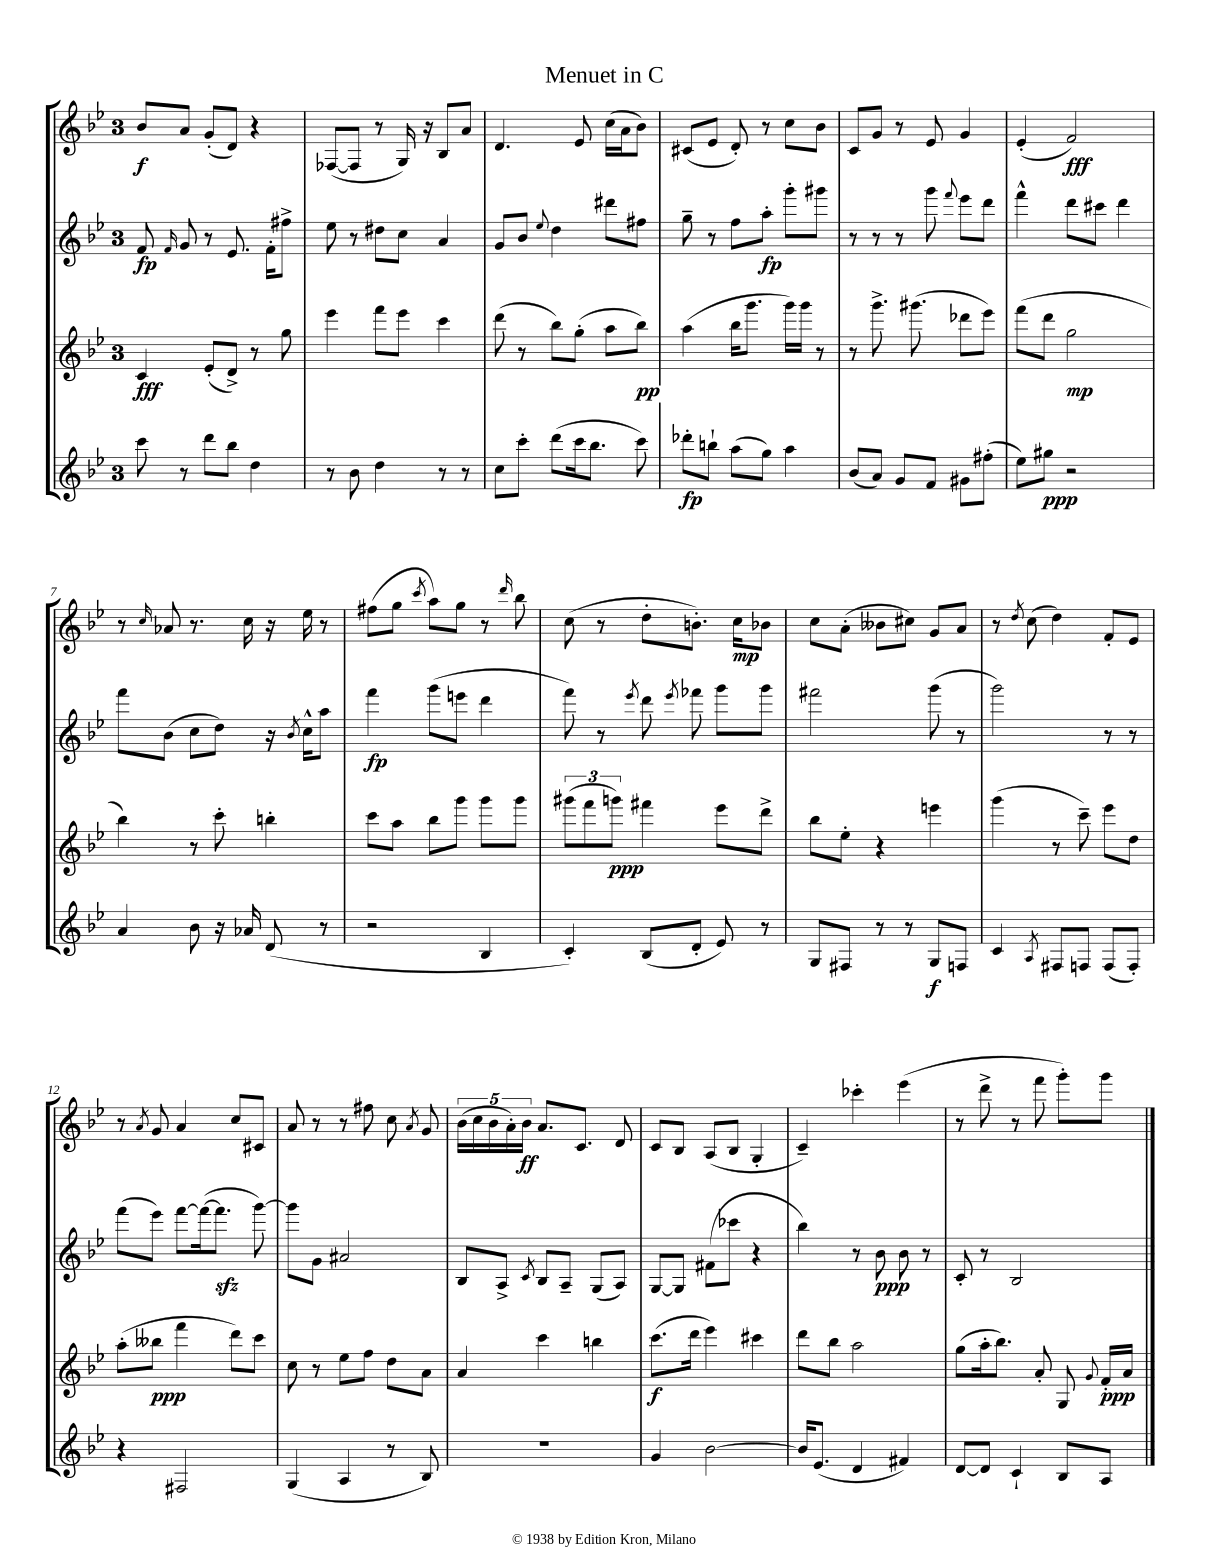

**kern	**kern	**kern	**kern
*staff4	*staff3	*staff2	*staff1
*clefG2	*clefG2	*clefG2	*clefG2
*k[b-e-]	*k[b-e-]	*k[b-e-]	*k[b-e-]
*M3/4	*M3/4	*M3/4	*M3/4
8ccc	4c	8f	8b-
.	.	16qqf	.
8r	.	8g	8a
8ddd	(8e-'	8r	(8g'
8bb-	8d^)	8.e-	8d)
4dd	8r	.	4r
.	.	16f'	.
.	8gg	8ff#^	.
=	=	=	=
8r	4eee-	8ee-	([8F-
8b-	.	8r	8F-]
4dd	8fff	8dd#	8r
.	8eee-	8cc	16G)
.	.	.	16r
8r	4ccc	4a	8B-
8r	.	.	8a
=	=	=	=
8cc	(8ddd	8g	4.d
8ccc'	8r	8b-	.
.	.	8qqee-	.
(8ddd	8bb-)	4dd	.
16ccc	(8gg'	.	8e-
8.bb-	.	.	.
.	8aa	8ddd#	(16cc
.	.	.	16a
8ccc)	8bb-)	8ff#	8b-)
=	=	=	=
8ddd-'	(4aa	8gg~	(8c#
8bb`	.	8r	8e-
(8aa	16bb-	8ff	8d')
.	8.ggg	.	.
8gg)	.	8aa'	8r
4aa	16ggg)	8ggg'	8cc
.	16ggg	.	.
.	8r	8ggg#	8b-
=	=	=	=
(8b-	8r	8r	8c
8a)	8.ggg^	8r	8g
8g	.	8r	8r
.	(8.ggg#	.	.
8f	.	8ggg	8e-
.	.	8qqfff	.
8g#	8ddd-	8eee-	4g
(8ff#'	8eee-)	8ddd	.
=	=	=	=
8ee-)	(8fff	4fff^^	(4e-'
8gg#	8ddd	.	.
2r	2gg	8ddd	2f)
.	.	8ccc#	.
.	.	4ddd	.
=	=	=	=
4a	4bb-)	8fff	8r
.	.	.	16qqcc
.	.	(8b-	8a-
8b-	8r	8cc	8.r
16r	8ccc'	8dd)	.
16a-	.	.	16cc
(8d	4bb'	16r	16r
.	.	8qb-	.
.	.	16cc^^	16ee-
8r	.	8aa	8r
=	=	=	=
2r	8ccc	4fff	(8ff#
.	8aa	.	8gg
.	.	.	8qccc
.	8bb-	(8ggg	8aa)
.	8ggg	8eee	8gg
4B-	8ggg	4ddd	8r
.	.	.	16qqddd
.	8ggg	.	8bb-
=	=	=	=
4c')	(12ggg#	8fff)	(8cc
.	12fff	.	.
.	.	8r	8r
.	12ggg)	.	.
.	.	8qeee-	.
(8B-	4fff#	8ddd	8dd'
.	.	8qeee-	.
8d'	.	8fff-	8.b')
8e-)	8eee-	8ggg	.
.	.	.	16cc
8r	8ddd^	8ggg	8b-
=	=	=	=
8G	8bb-	2fff#	8cc
8F#	8ee-'	.	(8a'
8r	4r	.	8b--
8r	.	.	8cc#)
8G	4eee	(8ggg	8g
8F	.	8r	8a
=	=	=	=
4c	(4ggg	2ggg)	8r
.	.	.	8qdd
.	.	.	(8cc
8qA	.	.	.
8F#	8r	.	4dd)
8F	8ccc~)	.	.
(8F	8eee-	8r	8f'
8F')	8dd	8r	8e-
=	=	=	=
4r	(8aa'	(8fff	8r
.	.	.	8qa
.	8bb--	8eee-)	8g
2F#	4fff	[8fff	4a
.	.	(16fff_	.
.	.	8.fff]	.
.	8ddd)	.	8cc
.	8ccc	[8ggg)	8c#
=	=	=	=
(4G	8cc	8ggg]	8a
.	8r	8g	8r
4A	8ee-	2a#	8r
.	8ff	.	8ff#
8r	8dd	.	8cc
.	.	.	8qa
8B-)	8a	.	8g
=	=	=	=
2.r	4a	8B-	(20b-
.	.	.	20cc
.	.	.	20b-
.	.	8A^	.
.	.	.	20a')
.	.	.	20b-
.	.	8qc	.
.	4ccc	8B-	8.a
.	.	8A~	.
.	.	.	8.c
.	4bb	(8G	.
.	.	8A)	8d
=	=	=	=
4g	(8.ccc	[8G	8c
.	.	8G]	8B-
.	16ddd	.	.
[2b-	4eee-)	(8f#	(8A
.	.	8ccc-	8B-
.	4ccc#	4r	4G'
=	=	=	=
16b-]	8ddd	4bb-)	4c~)
(8.e-	.	.	.
.	8bb-	.	.
4d	2aa	8r	4ccc-'
.	.	8b-	.
4f#)	.	8b-	(4eee-
.	.	8r	.
=	=	=	=
[8d	(8gg	8c'	8r
8d]	16aa'	8r	8ddd^
.	8.bb-)	.	.
4c`	.	2B-	8r
.	8a'	.	8fff
8B-	8G	.	8ggg')
.	8qqg	.	.
8A	16f'	.	8ggg
.	16a	.	.
==	==	==	==
*-	*-	*-	*-
